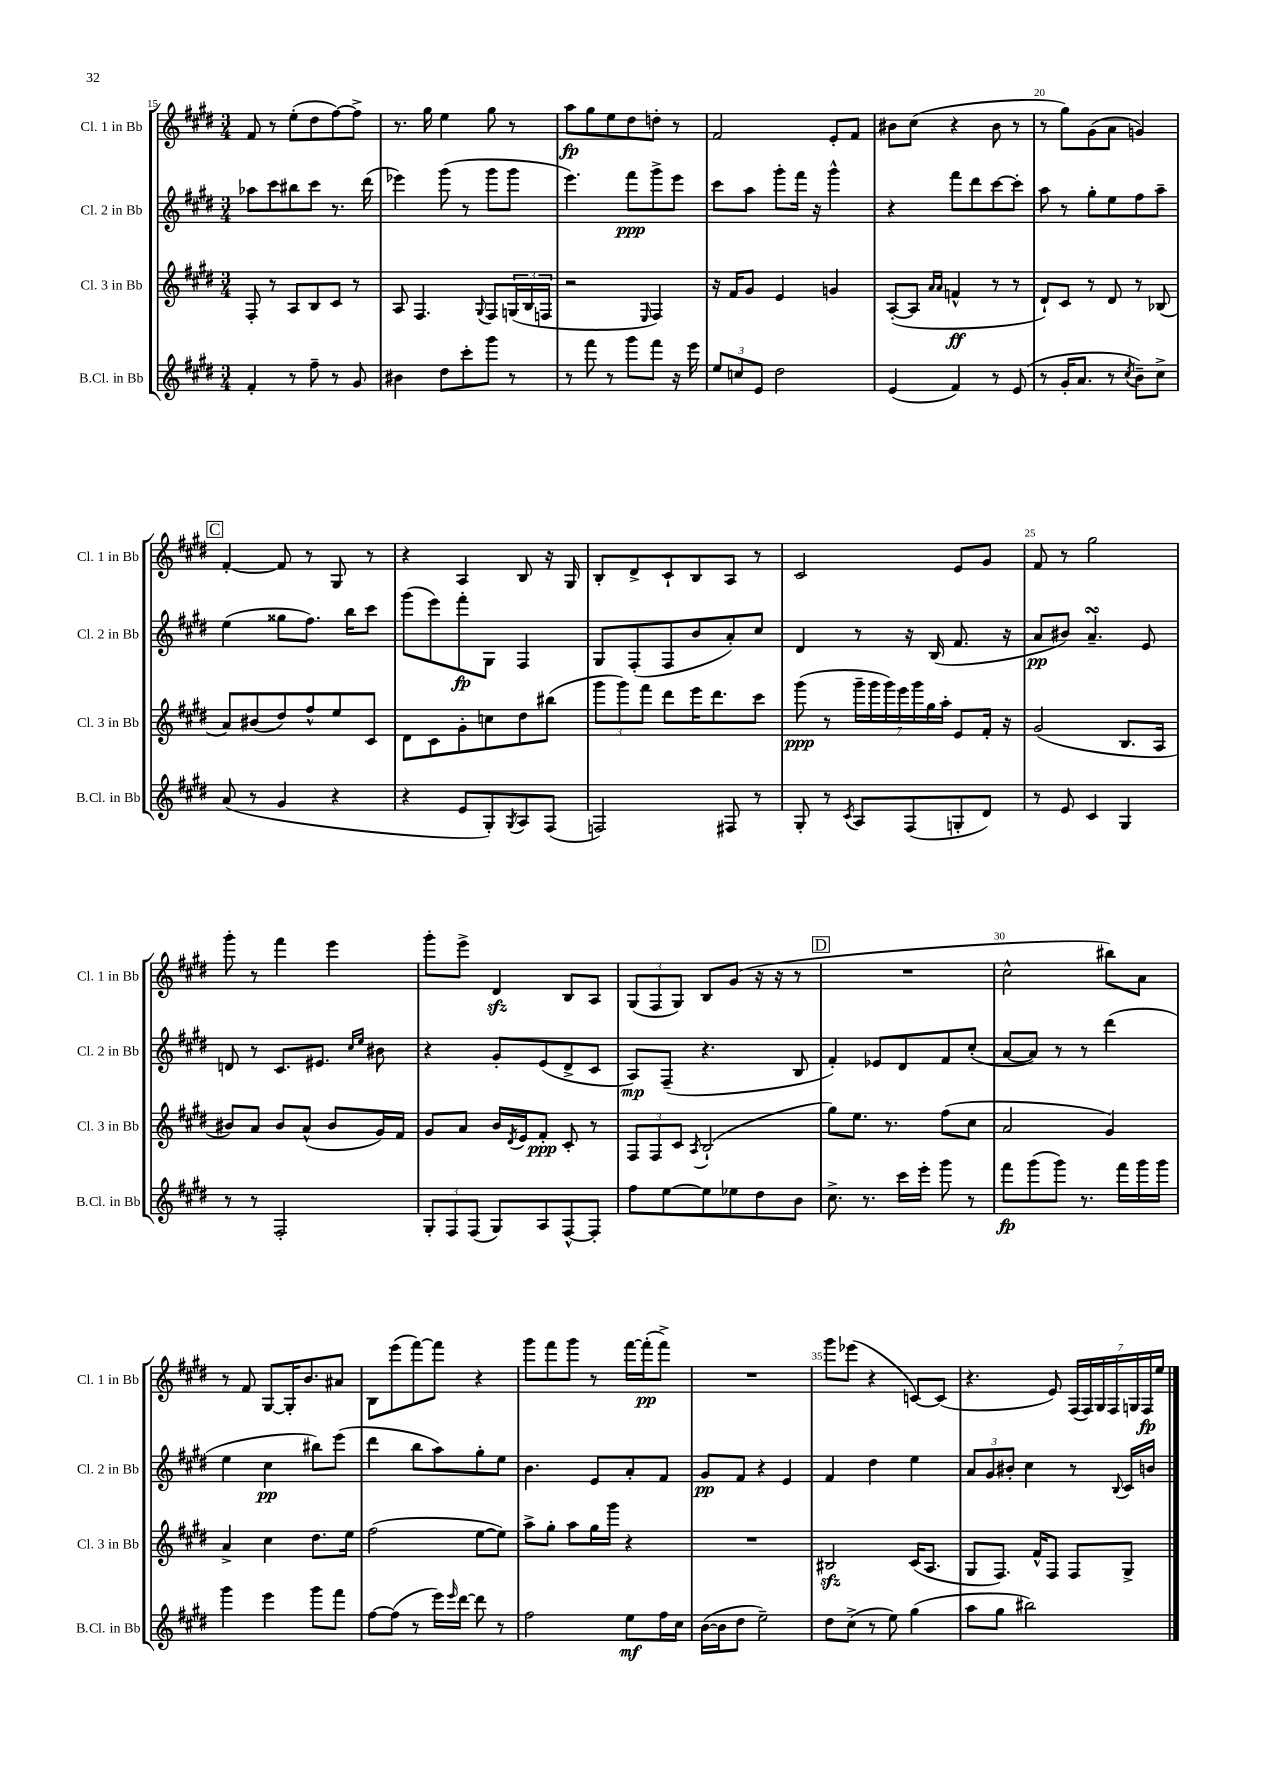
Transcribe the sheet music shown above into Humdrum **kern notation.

**kern	**kern	**kern	**kern
*staff4	*staff3	*staff2	*staff1
*clefG2	*clefG2	*clefG2	*clefG2
*k[f#c#g#d#]	*k[f#c#g#d#]	*k[f#c#g#d#]	*k[f#c#g#d#]
*M3/4	*M3/4	*M3/4	*M3/4
4f#'	8F#'	8aa-	8f#
.	8r	8ccc#	8r
8r	8A	8bb#	(8ee'
8ff#~	8B	8ccc#	8dd#
8r	8c#	8.r	[8ff#)
8g#	8r	.	8ff#^]
.	.	(16ddd#	.
=	=	=	=
4b#	8A	4eee-)	8.r
.	4.F#	.	.
.	.	.	16gg#
8dd#	.	(8ggg#	4ee
8ccc#'	.	8r	.
.	8qqG#	.	.
8ggg#	8F#	8ggg#	8gg#
8r	(24G	8ggg#	8r
.	24B	.	.
.	24F	.	.
=	=	=	=
8r	2r	4.eee)	8aa
8fff#	.	.	8gg#
8r	.	.	8ee
8ggg#	.	8fff#	8dd#
.	16qqE	.	.
8fff#	4F#)	8ggg#^	8dd'
16r	.	8eee	8r
16eee	.	.	.
=	=	=	=
12ee	16r	8ccc#	2f#
.	16f#	.	.
12cc	.	.	.
.	8g#	8aa	.
12e	.	.	.
2dd#	4e	8ggg#'	.
.	.	16fff#	.
.	.	16r	.
.	4g	4ggg#^^	8e'
.	.	.	8f#
=	=	=	=
(4e	([8A'	4r	8b#
.	8A]	.	(8cc#
.	16qqa	.	.
.	16qqa	.	.
4f#)	4f^^	8fff#	4r
.	.	8ddd#	.
8r	8r	[8ccc#	8b#
(8e	8r	8ccc#']	8r
=	=	=	=
8r	8d#`)	8aa	8r
16g#'	8c#	8r	8gg#)
8.a	.	.	.
.	8r	8gg#'	(8g#
8r	8d#	8ee	8a
8qcc#	.	.	.
8b~)	8r	8ff#	4g)
8cc#^	(8B-	8aa~	.
=	=	=	=
(8a	8a)	(4ee	[4f#'
8r	(8b#	.	.
4g#	8dd#)	8gg##	8f#]
.	8ff#^^	8.ff#)	8r
4r	8ee	.	8G#
.	.	16bb	.
.	8c#	8ccc#	8r
=	=	=	=
4r	8d#	(8ggg#	4r
.	8c#	8eee)	.
8e	8g#'	8fff#'	4A
8G#')	8cc	8G#	.
8qG#	.	.	.
8A	8dd#	4F#	8B
(8F#	(8bb#	.	16r
.	.	.	16G#
=	=	=	=
2F)	12ggg#	8G#	8B'
.	12ggg#)	.	.
.	.	(8F#'	8d#^
.	12fff#	.	.
.	8ddd#	8F#	8c#`
.	16eee	8b	8B
.	8.ddd#	.	.
8F#	.	8a')	8A
8r	8ccc#	8cc#	8r
=	=	=	=
8G#'	(8ggg#	4d#	2c#
8r	8r	.	.
8qc#	.	.	.
8A	28ggg#~	8r	.
.	28ggg#	.	.
.	28ggg#)	.	.
.	28eee	.	.
(8F#	.	16r	.
.	28ggg#	.	.
.	28gg#	.	.
.	.	(16B	.
.	28aa'	.	.
8G'	8e	8.f#	8e
8d#)	16f#'	.	8g#
.	16r	16r	.
=	=	=	=
8r	(2g#	8a	8f#
8e	.	8b#)	8r
4c#	.	4.a~	2gg#
4G#	8.B	.	.
.	.	8e	.
.	16A	.	.
=	=	=	=
8r	8b#)	8d	8ggg#'
8r	8a	8r	8r
2F#'	8b#	8.c#	4fff#
.	(8a^^	.	.
.	.	8.e#	.
.	8b#	.	4eee
.	.	16qqcc#	.
.	.	16qqee	.
.	16g#)	8b#	.
.	16f#	.	.
=	=	=	=
12G#'	8g#	4r	8ggg#'
12F#	.	.	.
.	8a	.	8eee^
(12F#	.	.	.
8G#)	16b	8g#'	4d#
.	8qd#	.	.
.	16e	.	.
8A	8f#'	(8e	.
[8F#^^	8c#'	8d#^	8B
8F#']	8r	8c#	8A
=	=	=	=
8ff#	12F#	8A)	(12G#
.	12F#	.	12F#
[8ee	.	(8F#~	.
.	12c#	.	12G#)
.	8qA	.	.
8ee]	(2B`	4.r	8B
8ee-	.	.	(8g#
8dd#	.	.	16r
.	.	.	16r
8b	.	8B	8r
=	=	=	=
8.cc#^	8gg#)	4f#')	2.r
.	8.ee	.	.
8.r	.	.	.
.	.	8e-	.
.	8.r	.	.
16ccc#	.	8d#	.
16eee'	.	.	.
8ggg#	(8ff#	8f#	.
8r	8cc#	(8cc#'	.
=	=	=	=
8fff#	2a	[8a	2cc#^^
(8ggg#	.	8a])	.
8ggg#)	.	8r	.
8.r	.	8r	.
.	4g#)	(4ddd#	8bb#)
16fff#	.	.	.
16ggg#	.	.	8a
16ggg#	.	.	.
=	=	=	=
4ggg#	4a^	4ee	8r
.	.	.	8f#
4eee	4cc#	4cc#	[8G#
.	.	.	16G#']
.	.	.	8.b
8ggg#	8.dd#	8bb#)	.
8fff#	.	(8eee	8a#
.	16ee	.	.
=	=	=	=
[8ff#	(2ff#	4ddd#	8B
(8ff#]	.	.	(8eee
8r	.	8bb	[8fff#)
16eee)	.	8aa)	8fff#]
16qqeee	.	.	.
[16ddd#	.	.	.
8ddd#]	[8ee	8gg#'	4r
8r	8ee])	8ee	.
=	=	=	=
2ff#	8aa^	4.b	8ggg#
.	8gg#'	.	8fff#
.	8aa	.	8ggg#
.	16gg#	8e	8r
.	16ggg#	.	.
8ee	4r	8a'	[16fff#
.	.	.	(16fff#']
16ff#	.	8f#	8fff#^)
16cc#	.	.	.
=	=	=	=
([16b	2.r	8g#	2.r
16b]	.	.	.
8dd#	.	8f#	.
2ee~)	.	4r	.
.	.	4e	.
=	=	=	=
8dd#	2B#	4f#	8ggg#
(8cc#^	.	.	(8eee-
8r	.	4dd#	4r
8ee)	.	.	.
(4gg#	(16c#	4ee	[8c)
.	8.A	.	.
.	.	.	(8c]
=	=	=	=
8aa	8G#	12a	4.r
.	.	12g#	.
8gg#	8.F#)	.	.
.	.	12b#'	.
2bb#)	.	4cc#	.
.	16f#^^	.	.
.	8F#	.	8e)
.	8F#	8r	(28F#
.	.	.	28F#)
.	.	.	28G#
.	.	.	28F#
.	.	8qqB	.
.	8G#^	16c#	.
.	.	.	28G
.	.	.	28F#
.	.	16b	.
.	.	.	28ee
==	==	==	==
*-	*-	*-	*-
